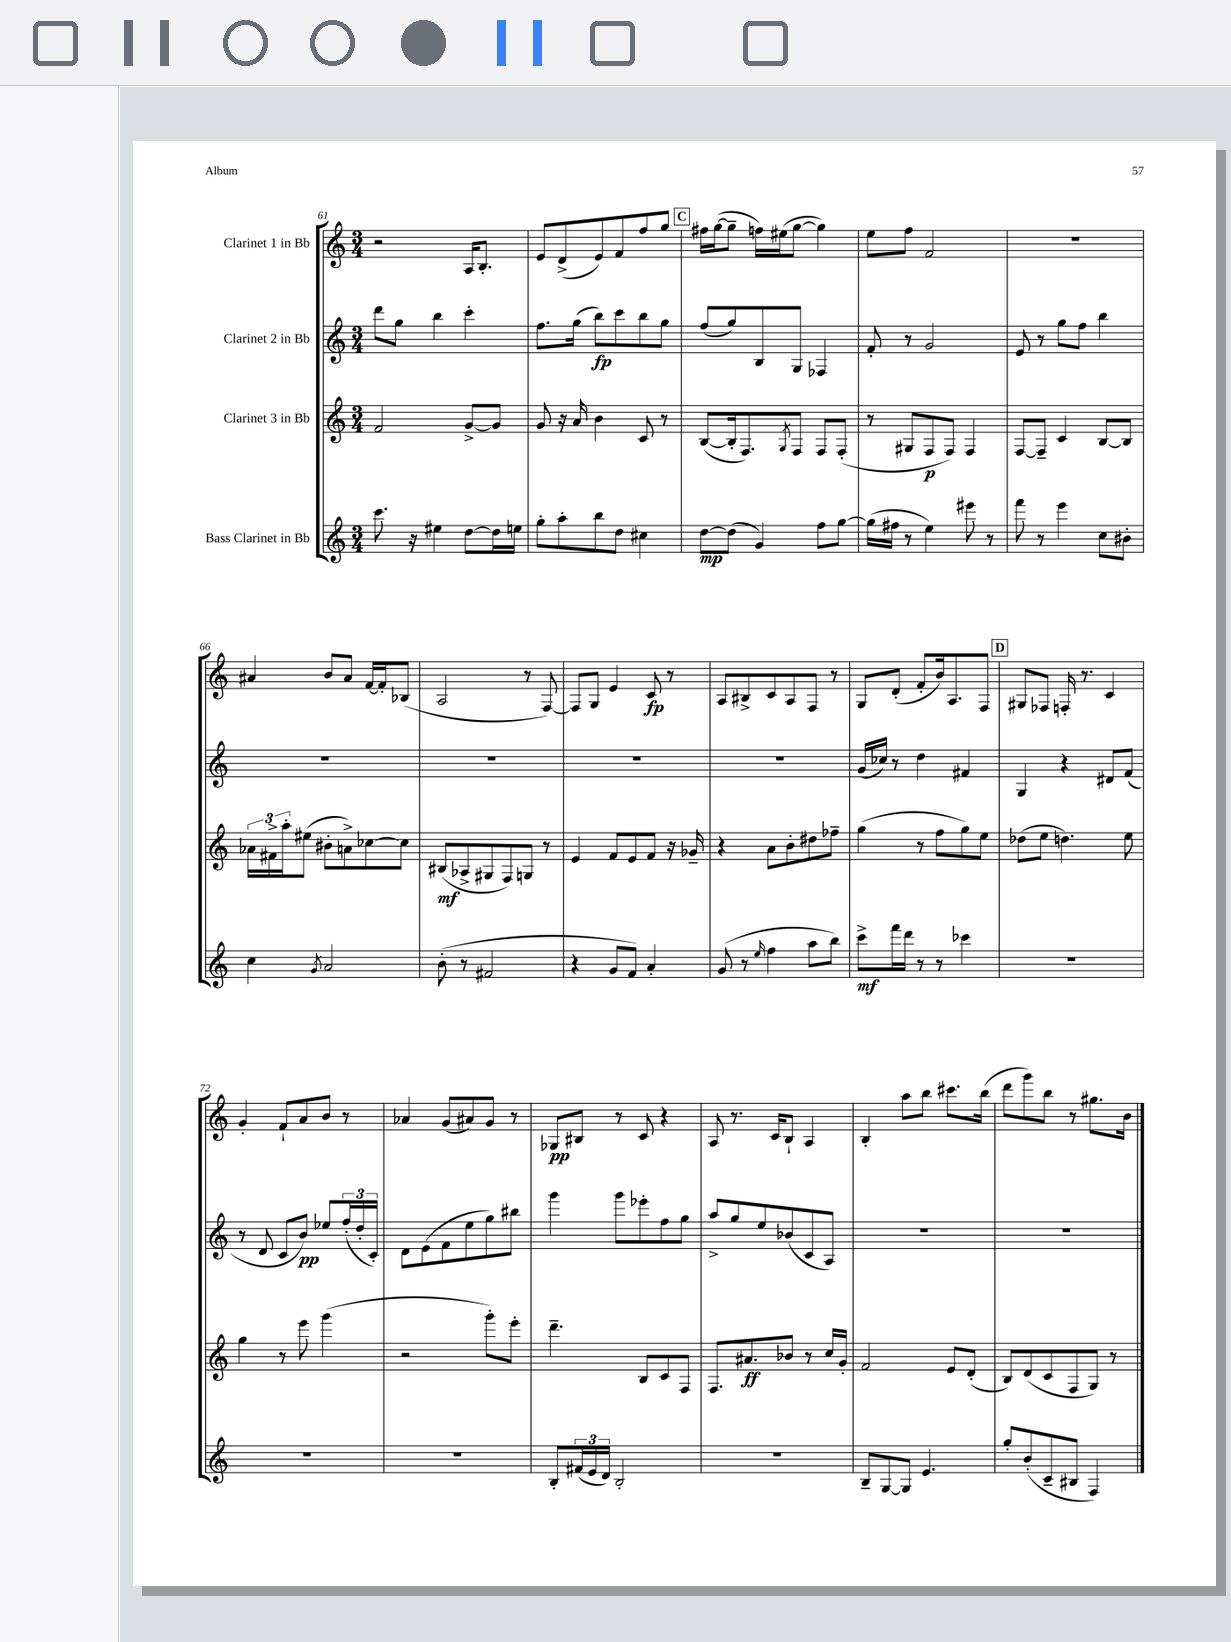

**kern	**kern	**kern	**kern
*staff4	*staff3	*staff2	*staff1
*clefG2	*clefG2	*clefG2	*clefG2
*k[]	*k[]	*k[]	*k[]
*M3/4	*M3/4	*M3/4	*M3/4
8.ccc	2f	8ddd	2r
.	.	8gg	.
16r	.	.	.
4ee#	.	4bb	.
[8dd	[8g^	4ccc'	16A
.	.	.	8.B'
16dd]	8g]	.	.
16ee	.	.	.
=	=	=	=
8gg'	8g	8.ff	8e
8aa'	16r	.	(8d^
.	16a	(16gg	.
8bb	4b	8bb)	8e)
8dd	.	8ccc	8f
4cc#	8c	8bb	8ff
.	8r	8gg	8gg
=	=	=	=
[8dd	([8B	(8ff	16ff#
.	.	.	([16gg
(8dd]	16B']	8gg)	8gg~]
.	8.F)	.	.
4g)	.	8B	16ff)
.	.	.	(16ee#
.	8qG	.	.
.	8F	8G	[8gg
8ff	8F	4F-	4gg])
[8gg	(8F'	.	.
=	=	=	=
(16gg]	8r	8f'	8ee
16ff#	.	.	.
8r	8G#	8r	8ff
4ee)	8F	2g	2f
.	8F)	.	.
8eee#	4F	.	.
8r	.	.	.
=	=	=	=
8fff	[8F	8e	2.r
8r	8F~]	8r	.
4eee	4c	8gg	.
.	.	8ff	.
8cc	[8B	4bb	.
8b#'	8B]	.	.
=	=	=	=
4cc	24a-	2.r	4a#
.	24f#^	.	.
.	24aa'	.	.
.	(8ee#	.	.
8qg	.	.	.
2a	8b#'	.	8b
.	8a^)	.	8a#
.	[8cc-	.	[16f
.	.	.	16f']
.	8cc-]	.	(8B-
=	=	=	=
(8b'	(8B#	2.r	2A
8r	8A-^	.	.
2f#	8G#	.	.
.	8F)	.	.
.	8G	.	8r
.	8r	.	[8F)
=	=	=	=
4r	4e	2.r	8F]
.	.	.	8G
8g	8f	.	4e
8f)	8e	.	.
4a'	8f	.	8c
.	16r	.	8r
.	16g-~	.	.
=	=	=	=
(8g	4r	2.r	8A
8r	.	.	8B#^
16qqee	.	.	.
4ff	8a	.	8c
.	8b'	.	8A
8aa	8dd#	.	8F
8bb)	8ff-~	.	8r
=	=	=	=
8ccc^	(4gg	(16g	8G
.	.	16cc-)	.
16fff	.	8r	(8d'
16ddd	.	.	.
8r	8r	4dd	8f'
8r	8ff	.	16b)
.	.	.	8.A
4ccc-	8gg)	4f#	.
.	8ee	.	8F
=	=	=	=
2.r	(8dd-	4G	8G#
.	8ee	.	8F-
.	4.dd)	4r	16F'
.	.	.	8.r
.	.	8d#	4c
.	8ee	(8f	.
=	=	=	=
2.r	4gg	8r	4g'
.	.	8d	.
.	8r	8c	8f`
.	8eee	8b)	8a
.	(4ggg	8ee-	8b
.	.	(24ff'	8r
.	.	24dd'	.
.	.	24c')	.
=	=	=	=
2.r	2r	8d	4a-
.	.	(8e	.
.	.	8f	(8g
.	.	8ee	8a#)
.	8ggg')	8gg)	8g
.	8eee'	8bb#	8r
=	=	=	=
8B'	4.ddd~	4ggg	8G-
(24f#	.	.	8B#
24e	.	.	.
24d)	.	.	.
2B'	.	8ggg	8r
.	8B	8eee-'	8c
.	8c	8ff	4r
.	8F	8gg	.
=	=	=	=
2.r	8.F	8aa^	8A
.	.	8gg	8.r
.	8.a#	.	.
.	.	8ee	.
.	.	.	16c
.	8b-	(8b-	8B`
.	8r	8c	4A
.	16cc	8A)	.
.	16g'	.	.
=	=	=	=
8B~	2f	2.r	4B'
[8G	.	.	.
8G]	.	.	8aa
4.e	.	.	8bb
.	8e	.	8.ccc#
.	(8d'	.	.
.	.	.	(16bb
=	=	=	=
8gg'	8B)	2.r	8ddd
(8b'	(8d	.	8ggg)
8c~	8c	.	8bb
8B#	8F	.	8r
4F)	8G)	.	8.gg#
.	8r	.	.
.	.	.	16b
==	==	==	==
*-	*-	*-	*-
